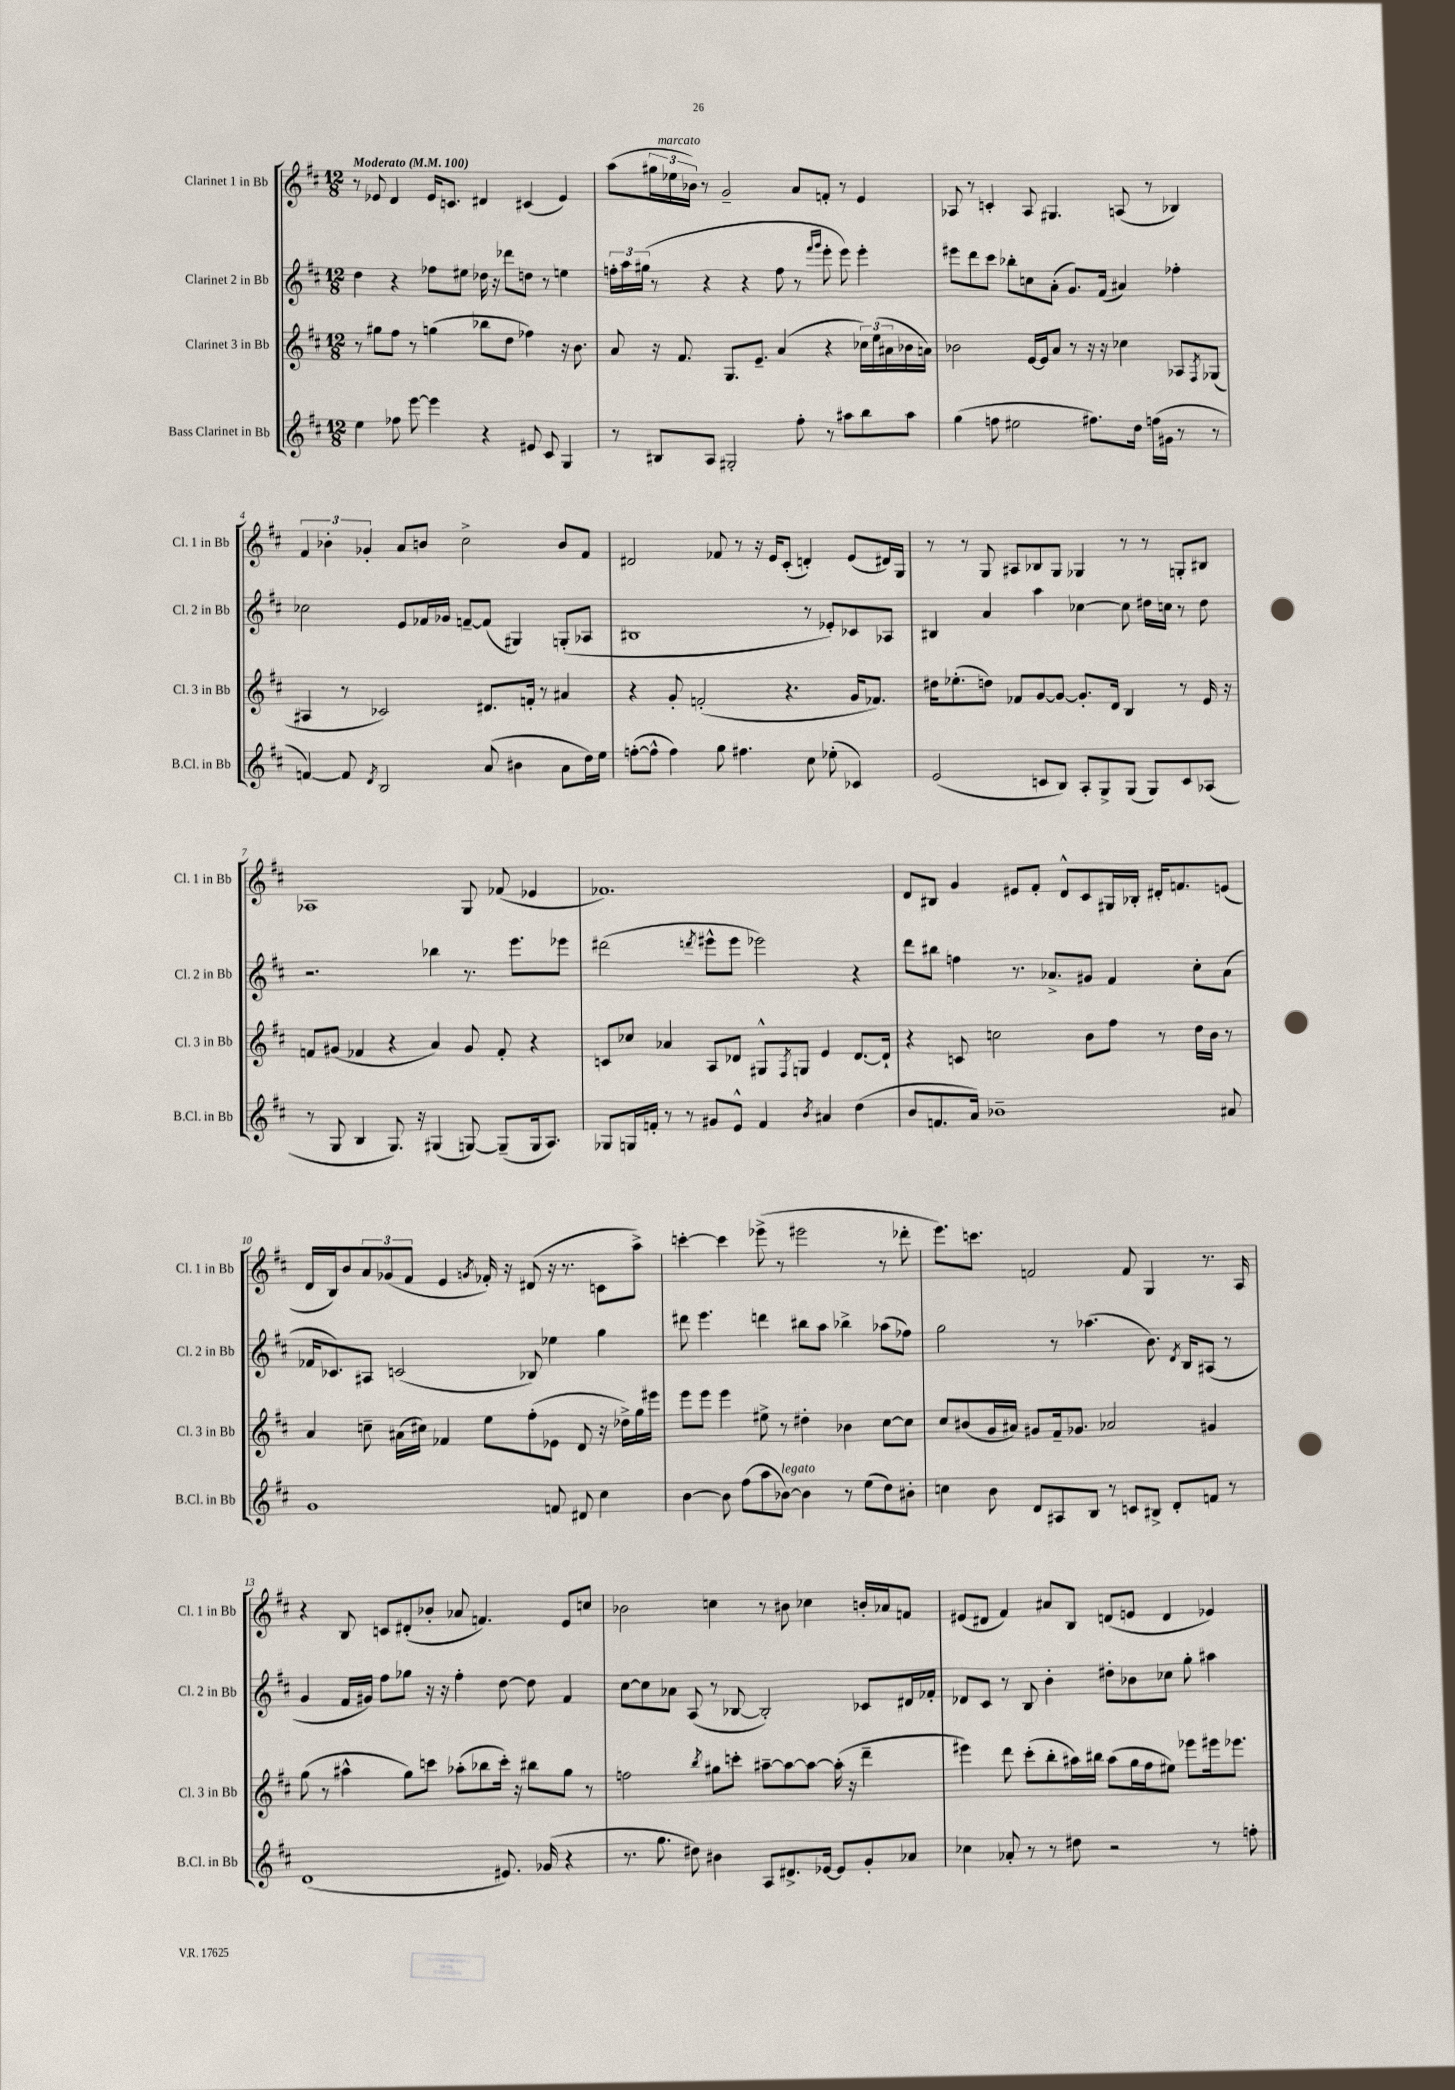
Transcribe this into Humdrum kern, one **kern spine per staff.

**kern	**kern	**kern	**kern
*part4	*part3	*part2	*part1
*staff4	*staff3	*staff2	*staff1
*I"Bass Clarinet in Bb	*I"Clarinet 3 in Bb	*I"Clarinet 2 in Bb	*I"Clarinet 1 in Bb
*I'B.Cl. in Bb	*I'Cl. 3 in Bb	*I'Cl. 2 in Bb	*I'Cl. 1 in Bb
*clefG2	*clefG2	*clefG2	*clefG2
*k[f#c#]	*k[f#c#]	*k[f#c#]	*k[f#c#]
*M12/8	*M12/8	*M12/8	*M12/8
*MM100	*MM100	*MM100	*MM100
=1	=1	=1	=1
!	!	!	!LO:TX:a:B:t=Moderato
4ee\	8r	4dd\	8r
.	8gg#X\L	.	8e-X/
8ff-X\	8ff#\J	4r	4d/
[8eee\	8r	.	.
4eee\]	(4ggn\	8ff-X\L	16e-/KL
.	.	.	8.cn/J
.	.	8ee#X\J	.
4r	8bb-X\L	16dd-X\	4d#X/
.	.	16r	.
.	8dd\J	8ddd-X\L	.
8e#X/	4ff-X\)	8ddn\J	(4c#X/
8c#/	.	8r	.
4G/	16r	4een\	4e-/)
.	8.b\	.	.
=2	=2	=2	=2
8r	8a/	24ffn'\LL	(8aa\L
.	.	24aa\	.
.	.	(24gg#X\JJ	.
8B#X/L	16r	8r	24gg#X\L
!	!	!	!LO:TX:a:i:t=marcato
.	.	.	24ee-X\
.	8.f#/	.	.
.	.	.	24b-X\JJ)
8A/J	.	4r	8r
2G#X'/	8.G/L	.	2g~/
.	.	4r	.
.	8.e~/J	.	.
.	(4a/	8ff\	.
8ff#'\	.	8r	8a/L
.	.	16qqfff#/LL	.
.	.	16qqggg/JJ	.
8r	4r	8eee'\	8fn'/J
8aa#X\L	.	8eee\)	8r
8bb\	24cc-X\LL)	4eee'\	4e/
.	(24ee\	.	.
.	24a#X\	.	.
8aa#\J	16b-X\	.	.
.	16an\JJ)	.	.
=3	=3	=3	=3
(4gg\	2b-X\	8eee#X\L	8A-X/
.	.	8ddd\	8r
8ffn\	.	8ccc#\J	4cn'/
2ee#X\	.	8bb-X'\L	.
.	[16e/LL	8ccn\	8A-/
.	16e/J]	.	.
.	8a/J	(8a'\J	4.G#X/
.	8r	8.g/L)	.
8.ff#X\L)	16r	.	.
.	16r	(16f#/Jk	.
.	4cc-X\	4a#X/)	(8An/
16dd\Jk	.	.	.
(16ffn\LL	.	.	8r
16g#X\JJ	.	.	.
8r	8A-X/L	4ff-X'\	4B-X/)
.	8qF#/	.	.
8r	(8G-X/J	.	.
!!LO:LB:g=z
=4	=4	=4	=4
[4fn/)	4A#X/	2cc-X\	6f#/
.	.	.	6b-X'\
8f/]	8r	.	.
.	.	.	6g-X'/
8qd/	.	.	.
2B/	2c-X/)	.	.
.	.	8e/L	8a/L
.	.	16f-X/L	8bn/J
.	.	16g-X/JJ	.
.	.	[8fn~/L	2cc#^\
(8a/	8.d#X/L	(8f/J]	.
4b#X\	.	4G#X/)	.
.	16fn'/Jk	.	.
.	8r	.	.
8a\L	4a#X/	(8Gn'/L	8b/L
16dd\L)	.	8A-X/J	8f#/J
16ee\JJ	.	.	.
=5	=5	=5	=5
([8ffn'\L	4r	1B#X	2d#X/
8ff^^\J]	.	.	.
4ff\)	8g'/	.	.
.	(2fn'/	.	.
8gg\	.	.	8f-X/
4.ff#X\	.	.	8r
.	.	.	16r
.	.	.	16e/KL
.	4.r	.	(8c#'/J
8cc#\	.	8r	4dn'/)
(8ee-X'\	.	8e-X'/L)	.
4c-X/)	16g/KL	8c-X/	(8e/L
.	8.f-X/J)	.	.
.	.	8A-X/J	16d#X/L)
.	.	.	16G/JJ
=6	=6	=6	=6
(2e/	16dd#X\KL	4B#X/	8r
.	(8.ee-X'\	.	.
.	.	.	8r
.	8ddn\J)	4a/	8G/
.	8f-X/L	.	8A#X/L
8cn/L	[8g/	4aa\	8B-X/
8B/J)	8g/J_	.	8G/J
8A'/L	8.g'/L]	[4cc-X\	4G-X/
8G^/	.	.	.
.	16d/Jk	.	.
(8G/J	4B/	8cc-\]	8r
8G/L)	.	16dd#X\LL	8r
.	.	16ccn\JJ	.
8c/	8r	8r	8Gn'/L
(8A-X/J	16e/	8dd#\	8B#X/J
.	16r	.	.
!!LO:LB:g=z
=7	=7	=7	=7
8r	8fn/L	2.r	1A-X
8G/	(8g#X/J	.	.
4B/	4f-X/	.	.
8.G/)	4r	.	.
16r	.	.	.
(4G#X/	4a/)	4bb-X\	.
[8Gn/)	8g#/	8.r	8G/
(8G~/L]	8f-'/	.	(8f-X/
.	.	8.eee\L	.
16G/k	4r	.	4e-X/
8.A/J)	.	.	.
.	.	8eee-X\J	.
=8	=8	=8	=8
8G-X/L	8cn/L	(2ddd#X\	1.f-X)
16Gn/L	8cc-X/J	.	.
16fn'/JJ	.	.	.
8r	4a-X/	.	.
8r	.	.	.
.	.	8qdddn/	.
8g#X/L	8A/L	8eee#X^^\L	.
8e^^/J	8d-X/J	8eee#\J	.
4f/	8G#X^^/L	2eee-X\)	.
.	8qF#/	.	.
.	8Gn/J	.	.
8qb/	.	.	.
4a#X/	4e/	.	.
(4dd\	[8.d-/L	4r	.
.	16d-`/Jk]	.	.
=9	=9	=9	=9
8b/L	4r	8ddd\L	8d/L
8.fn/	.	8bb#X\J	8B#X/J
.	8cn/	4ffn\	4g/
16a/Jk)	.	.	.
1b-X~	2ccn\	.	.
.	.	8.r	8e#X/L
.	.	.	8f#'/J
.	.	8.a-X^/L	.
.	.	.	8d^^/L
.	8b\L	8g#X/J	8c#/
.	8ff#\J	4f#/	16G#X/L
.	.	.	16B-X'/JJ
.	8r	.	16d#X'/KL
.	.	.	8.fn/
.	16dd\LL	8cc#'\L	.
.	16b\JJ	.	.
8a#X/	8r	(8a-\J	(8en/J
!!LO:LB:g=z
=10	=10	=10	=10
1g	4a/	16f-X/KL	16d/LL
.	.	8.c-X/)	16B/J)
.	.	.	8b/
.	8ccn~\	8A#X/J	12a/
.	.	.	(12g-X/
.	(16a#X\LL	(2cn/	.
.	.	.	12f#/J
.	16cc#X\JJ)	.	.
.	4f-X/	.	4e/
.	.	.	8qgn/
.	8ee\L	.	16f-X'/)
.	.	.	16r
.	(8ff#'\	8B-X/)	(8d#X/
8fn/	8e-X\J	4ee-X\	16r
.	.	.	8.r
8d#X/	8d/	.	.
4cc#\	16r	4gg\	8cn\L
.	16dd-X^\LL)	.	.
.	16gg\	.	8aa^\J)
.	16eee#X\JJ	.	.
=11	=11	=11	=11
[4b\	8eee\L	8ddd#X\	[4cccn'\
.	8eee\J	4.eee\	.
8b\]	4eee\	.	4ccc\]
(8ff#\L	.	.	.
8aa\	8ee#X^\	4dddn\	(8eee-X^\
!LO:TX:a:i:t=legato	!	!	!
[8b-X\J)	8r	.	8r
4b-\]	4dd#X'\	8bb#X\L	2eee#X\
.	.	8aa\J	.
8r	4b-X\	4bb-X^\	.
(8ee\L	.	.	.
8dd\)	[8cc#\L	(8aa-X\L	8r
8b#X'\J	8cc#\J]	8ff-X\J)	8ddd-X'\
=12	=12	=12	=12
4ccn\	8cc#/L	2gg\	8.eee\L)
.	(8b#X/	.	.
.	.	.	8.cccn\J
8b\	16g/L	.	.
.	16a#X/JJ)	.	.
8d/L	8g#X/L	.	2fn/
8A#X/	16f#~/k	8r	.
.	8.g-X/J	.	.
8B/J	.	(4.aa-X\	.
8r	2a-X/	.	.
8cn/L	.	.	8f/
8B#X^/J	.	8.b\)	4G/
8d'/L	.	.	.
.	.	8qd/	.
.	.	16B/KL	.
8fn/J	4g#X/	(8A#X/J	8.r
8r	.	8r	.
.	.	.	16A/
!!LO:LB:g=z
=13	=13	=13	=13
(1d	(8gg\	4g/	4r
.	8r	.	.
.	4aa#X^^\	16f#/LL	8B/
.	.	16g#X/JJ)	.
.	.	8ff#\L	8cn/L
.	8gg\L)	8gg-X\J	(8d#X'/
.	8cccn\J	16r	8b-X'/J
.	.	16r	.
.	(8aa-X'\L	4ff#'\	8a-X/
.	8bb-X\	.	4.fn/)
8.e#X/)	16ccc'\Jk)	[8dd\	.
.	16r	.	.
.	8bb#X\L	8dd\]	.
(16g-X/	.	.	.
4r	8gg\J	4f#/	8e/L
.	8r	.	8ccn/J
=14	=14	=14	=14
8.r	2ffn\	[8cc#\L	2b-X\
.	.	8cc#\]	.
8.gg\	.	.	.
.	.	8a-X\J	.
8dd#X\)	.	(8A/	.
.	8qbb/	.	.
4b#X\	8gg#X\L	8r	4ccn\
.	8cccn'\J	[8B-X/	.
8A/L	[8aa#X~\L	2B-'/])	8r
8.d#X^/	8aa#\_	.	8b#X\
.	8aa#\J_	.	4cc-X\
[16e-X/Jk	.	.	.
8e-/L]	(16aa#'\]	.	.
.	16r	.	.
8g'/	4ddd~\	8c-X/L	16bn'/LL
.	.	.	16a-X/J
8a-X/J	.	16d#X/L	8fn/J
.	.	16f-X'/JJ	.
=15	=15	=15	=15
4cc-X\	4eee#X\)	8d-X/L	(8e#X/L
.	.	8c#/J	8d#X/J
8a-X'/	8ddd\	8r	4f#/)
8r	(8ccc#'\L	8B/	.
8r	8bb'\	4b'\	8a#X/L
8dd#X\	16aa#X\L)	.	8B/J
.	16bb#X\JJ	.	.
2r	(8aa#\L	8dd#X'\L	(8dn/L
.	16gg\L	8b-X\	8en/J
.	16ff#\J	.	.
.	8ee#X\J)	8cc-X\J	4d/
.	8eee-X\L	8gg'\	.
8r	16eee#X\k	4aa#X\	4e-X/)
.	8.eee-X\J	.	.
8ffn'\	.	.	.
==	==	==	==
*-	*-	*-	*-
